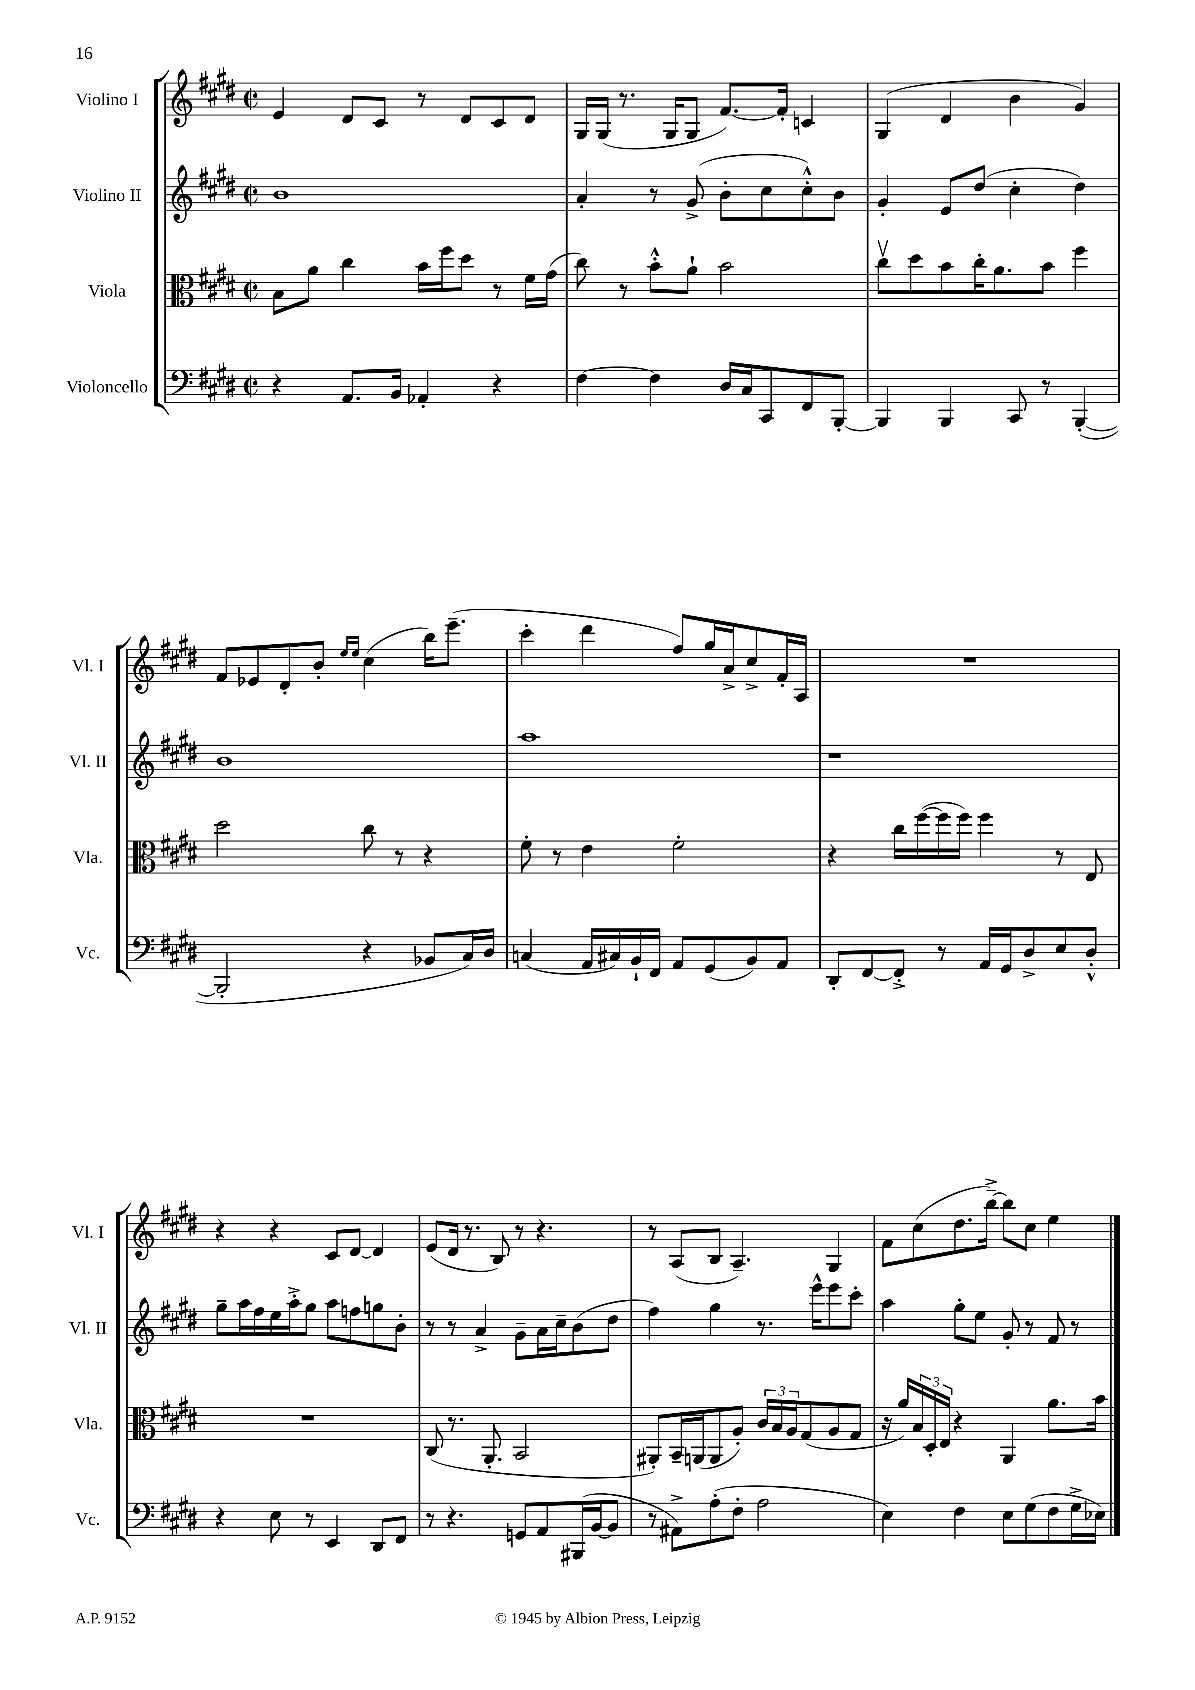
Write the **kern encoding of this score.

**kern	**kern	**kern	**kern
*staff4	*staff3	*staff2	*staff1
*clefF4	*clefC3	*clefG2	*clefG2
*k[f#c#g#d#]	*k[f#c#g#d#]	*k[f#c#g#d#]	*k[f#c#g#d#]
*M2/2	*M2/2	*M2/2	*M2/2
*met(c|)	*met(c|)	*met(c|)	*met(c|)
4r	8B\L	1b	4e/
.	8a\J	.	.
8.AA/L	4cc#\	.	8d#/L
.	.	.	8c#/J
16BB/Jk	.	.	.
4AA-'/	16b\LL	.	8r
.	16ff#\J	.	.
.	8dd#\J	.	8d#/L
4r	8r	.	8c#/
.	16f#\LL	.	8d#/J
.	(16g#\JJ	.	.
=	=	=	=
[4F#\	8cc#\)	4a'/	16G#/LL
.	.	.	(16G#/JJ
.	8r	.	8.r
4F#\]	8b'^^\L	8r	.
.	.	.	16G#/LK
.	8a`\J	(8g#^/	8G#/J
16D#/LL	2b\	8b'\L	[8.f#/L)
16C#/J	.	.	.
8CC#/	.	8cc#\	.
.	.	.	16f#'/]Jk
8FF#/	.	8cc#'^^\)	4c/
[8BBB'/J	.	8b\J	.
=	=	=	=
4BBB/]	8cc#v\L	4g#'/	(4G#/
.	8dd#\	.	.
4BBB/	8b\	8e/L	4d#/
.	16cc#'\K	(8dd#/J	.
.	8.a\	.	.
8CC#/	.	4cc#'\	4b\
8r	8b\J	.	.
([4BBB'/	4ff#\	4dd#\)	4g#/)
=	=	=	=
2BBB'/]	2dd#\	1b	8f#/L
.	.	.	8e-/
.	.	.	8d#'/
.	.	.	8b'/J
.	.	.	16qqee/LL
.	.	.	16qqee/JJ
4r	8cc#\	.	(4cc#\
.	8r	.	.
8BB-/L	4r	.	16bb\LK)
.	.	.	(8.eee~\J
16C#/L)	.	.	.
16D#/JJ	.	.	.
=	=	=	=
(4C/	8f#'\	1aa	4ccc#'\
.	8r	.	.
16AA/LL	4e\	.	4ddd#\
16C#/)	.	.	.
16BB`/	.	.	.
16FF#/JJ	.	.	.
8AA/L	2f#'\	.	8ff#/L)
(8GG#/	.	.	16gg#/L
.	.	.	16a^/J
8BB/)	.	.	8cc#^/
8AA/J	.	.	16f#'/L
.	.	.	16A/JJ
=	=	=	=
8DD#'/L	4r	1r	1r
[8FF#/	.	.	.
8FF#'^/]J	16cc#\LL	.	.
.	([16ff#\	.	.
8r	16ff#\]	.	.
.	16ff#\JJ)	.	.
16AA/LL	4ff#\	.	.
16GG#/J	.	.	.
8D#^/	.	.	.
8E/	8r	.	.
8D#'^^/J	8E/	.	.
=	=	=	=
4r	1r	8gg#~\L	4r
.	.	16aa\L	.
.	.	16ff#\	.
8E\	.	16ee\	4r
.	.	16aa'^\J	.
8r	.	8gg#\J	.
4EE/	.	8aa\L	8c#/L
.	.	8ff\	[8d#/J
8DD#/L	.	8gg\	4d#/]
8FF#/J	.	8b'\J	.
=	=	=	=
8r	(8C#/	8r	(8e/L
4.r	8.r	8r	16d#/Jk
.	.	.	8.r
.	.	4a^/	.
.	8.AA'/	.	.
.	.	.	8B/)
8GG/L	2BB/	8g#~\L	8r
8AA/	.	16a\L	4.r
.	.	16cc#~\J	.
(16BBB#/L	.	(8b\	.
[16BB/J	.	.	.
8BB/]J	.	8dd#\J	.
=	=	=	=
8r	8AA#'/L)	4ff#\)	8r
8AA#^\L)	16BB~/L	.	(8A/L
.	(16AA/J	.	.
(8A'\	8AA/	4gg#\	8B/J
8F#'\J	8A'/J)	.	4.A~/)
2A\	24c#/LL	8.r	.
.	24B/	.	.
.	24A/J	.	.
.	(8G#/	.	.
.	.	16eee^^\LK	.
.	8A/	8eee\	4G#/
.	8G#/J	8ccc#'\J	.
=	=	=	=
4E\)	16r	4aa\	8f#\L
.	16a/LL)	.	.
.	24B/	.	(8cc#\
.	24D#'/	.	.
.	24E/JJ	.	.
4F#\	4r	8gg#'\L	8.dd#\
.	.	8ee\J	.
.	.	.	[16bb~^\Jk)
8E\L	4AA/	8g#'/	8bb\]L
(8G#\	.	8r	8cc#\J
8F#\	8.a\L	8f#/	4ee\
16G#^\L	.	8r	.
16E-\JJ)	16b\Jk	.	.
==	==	==	==
*-	*-	*-	*-
